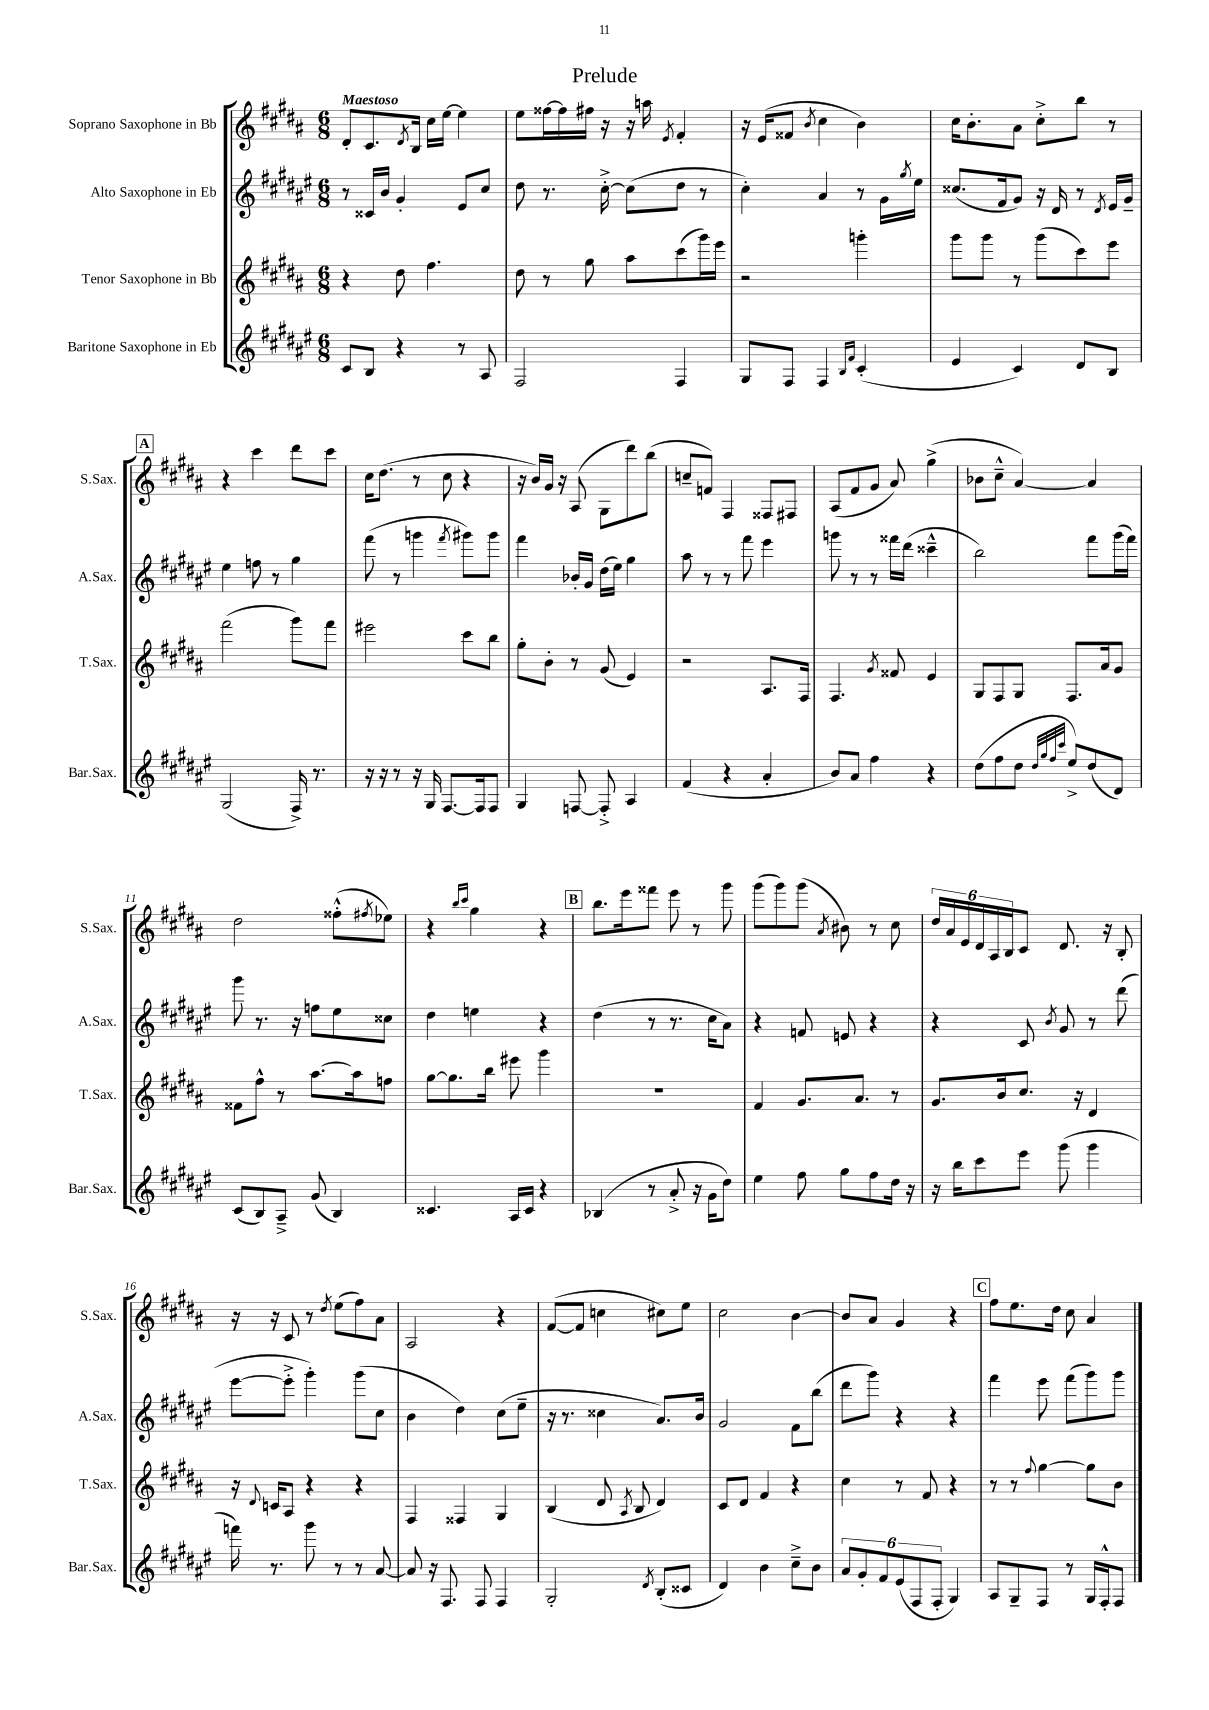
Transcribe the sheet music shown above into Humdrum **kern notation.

**kern	**kern	**kern	**kern
*staff4	*staff3	*staff2	*staff1
*clefG2	*clefG2	*clefG2	*clefG2
*k[f#c#g#d#a#e#]	*k[f#c#g#d#a#]	*k[f#c#g#d#a#e#]	*k[f#c#g#d#a#]
*M6/8	*M6/8	*M6/8	*M6/8
8c#/L	4r	8r	8d#'/L
8B/J	.	16c##/LL	8.c#/
.	.	16b/JJ	.
4r	8dd#\	4g#'/	.
.	.	.	8qd#/
.	.	.	16B/Jk
.	4.ff#\	.	16cc#\LL
.	.	.	[16ee\JJ
8r	.	8e#/L	4ee\]
8A#/	.	8cc#/J	.
=	=	=	=
2F#/	8dd#\	8dd#\	8ee\L
.	8r	8.r	[16ff##\L
.	.	.	16ff##\]
.	8gg#\	.	16ff#\JJ
.	.	[16cc#'^\	16r
.	8aa#\L	(8cc#\]L	16r
.	.	.	16aa\
.	.	.	8qe/
4F#/	(8ccc#\	8dd#\J	4f#'/
.	16ggg#\L)	8r	.
.	16eee\JJ	.	.
=	=	=	=
8G#/L	2r	4cc#'\)	16r
.	.	.	(16e/LK
8F#/J	.	.	8f##/J
.	.	.	8qb/
4F#/	.	4a#/	4cc#\
16qqB/LL	.	.	.
16qqf#/JJ	.	.	.
(4c#'/	4ggg'\	8r	4b\)
.	.	16g#\LL	.
.	.	8qgg#/	.
.	.	16ee#\JJ	.
=	=	=	=
4e#/	8ggg#\L	(8.cc##/L	16cc#\LK
.	.	.	8.b'\
.	8ggg#\J	.	.
.	.	16f#/k	.
4c#/)	8r	8g#/J)	8a#\J
.	(8ggg#\L	16r	8cc#'^\L
.	.	16d#/	.
8d#/L	8ccc#\)	8r	8bb\J
.	.	8qd#/	.
8B/J	8eee\J	16e#/LL	8r
.	.	16g#~/JJ	.
=	=	=	=
(2G#/	(2fff#\	4ee#\	4r
.	.	8ff\	4ccc#\
.	.	8r	.
16F#^/)	8ggg#\L)	4gg#\	8ddd#\L
8.r	.	.	.
.	8fff#\J	.	8ccc#\J
=	=	=	=
16r	2eee#\	(8fff#\	16cc#\LK
16r	.	.	(8.dd#\J
8r	.	8r	.
16r	.	4ggg\	8r
16G#/	.	.	.
[8.F#/L	.	.	8cc#\
.	.	8qfff#/	.
.	8ccc#\L	8ggg#\L)	4r
16F#/]k	.	.	.
8F#/J	8bb\J	8ggg#\J	.
=	=	=	=
4G#/	8gg#'\L	4fff#\	16r
.	.	.	16b/LL)
.	8b'\J	.	16g#/JJ
.	.	.	16r
[8F/	8r	16b-'/LL	(8A#/
.	.	16g#/JJ	.
8F'^/]	(8g#/	(16dd#\LL	8G#\L
.	.	16ee#\JJ)	.
4A#/	4e/)	4gg#\	8ddd#\)
.	.	.	(8bb\J
=	=	=	=
(4f#/	2r	8aa#\	8cc~/L
.	.	8r	8f/J)
4r	.	8r	4F#/
.	.	8fff#\	.
4a#'/	8.A#/L	4eee#\	8F##/L
.	.	.	8F#/J
.	16F#/Jk	.	.
=	=	=	=
8b/L)	4.F#/	8ggg\	(8A#/L
8a#/J	.	8r	8f#/
4ff#\	.	8r	8g#/J
.	8qg#/	.	.
.	8f##/	16fff##\LL	8a#/)
.	.	(16ddd#\JJ	.
4r	4e/	4ccc##~^^\	(4gg#^\
=	=	=	=
(8dd#\L	8G#/L	2bb\)	8b-\L
8ff#\	8F#/	.	8cc#~^^\J
8dd#\J	8G#/J	.	[4a#/)
32qqdd#/LLL	.	.	.
32qqgg#/	.	.	.
32qqff#/	.	.	.
32qqccc#/JJJ	.	.	.
8ee#^/L)	8.F#/L	.	.
(8dd#/	.	8fff#\L	4a#/]
.	16a#/k	.	.
8d#/J)	8g#/J	(16ggg#\L	.
.	.	16fff#\JJ)	.
=	=	=	=
(8c#/L	8f##\L	8ggg#\	2dd#\
8B/)	8ff#^^\J	8.r	.
8A#~^/J	8r	.	.
.	.	16r	.
(8g#/	[8.aa#\L	8ff\L	.
4B/)	.	8ee#\	(8ff##'^^\L
.	16aa#\]k	.	.
.	.	.	8qff#/
.	8ff\J	8cc##\J	8ee-\J)
=	=	=	=
4.c##/	[8gg#\L	4dd#\	4r
.	8.gg#\]	.	.
.	.	.	16qqbb/LL
.	.	.	16qqccc#/JJ
.	.	4ee\	4gg#\
.	16bb\Jk	.	.
16A#/LL	8eee#\	.	.
16c##/JJ	.	.	.
4r	4ggg#\	4r	4r
=	=	=	=
(4B-/	2.r	(4dd#\	8.bb\L
.	.	.	16eee\k
8r	.	8r	8fff##\J
8a#'^/	.	8.r	8eee\
16r	.	.	8r
16g#\LK	.	16cc#\LK	.
8dd#\J)	.	8a#\J)	8ggg#\
=	=	=	=
4ee#\	4f#/	4r	(8ggg#\L
.	.	.	8ggg#\)
8ff#\	8.g#/L	8f/	(8ggg#\J
.	.	.	8qa#/
8gg#\L	.	8e/	8b#\)
.	8.a#/J	.	.
8ff#\	.	4r	8r
16dd#\Jk	8r	.	8cc#\
16r	.	.	.
=	=	=	=
16r	8.g#/L	4r	24dd#/LL
.	.	.	24a#/
16bb\LK	.	.	.
.	.	.	24e/
8ccc#\	.	.	24d#/
.	.	.	24A#/
.	16b/k	.	.
.	.	.	24B/J
8eee#\J	8.cc#/J	8c#/	8c#/J
.	.	8qb/	.
(8ggg#\	.	8g#/	8.d#/
.	16r	.	.
4ggg#\	4d#/	8r	.
.	.	.	16r
.	.	(8ddd#\	8B'/
=	=	=	=
16fff\)	16r	[8eee#\L	16r
.	8qqd#/	.	.
8.r	16c/LK	.	16r
.	8A#/J	8eee#'^\]J	8c#/
8ggg#\	4r	4ggg#'\)	8r
.	.	.	8qdd#/
8r	.	.	(8ee\L
8r	4r	(8ggg#\L	8ff#\)
[8a#/	.	8cc#\J	8a#\J
=	=	=	=
8a#/]	4F#/	4b\	2A#/
16r	.	.	.
8.F#/	.	.	.
.	4F##/	4dd#\)	.
8F#/	.	.	.
4F#/	4G#/	(8cc#\L	4r
.	.	8ee#~\J	.
=	=	=	=
2G#'/	(4B/	16r	([8f#/L
.	.	8.r	.
.	.	.	8f#/]J
.	8d#/	4cc##\	4cc\
.	8qA#/	.	.
.	8B/	.	.
8qd#/	.	.	.
(8B'/L	4d#/)	8.a#/L)	8cc#\L)
8c##/J	.	.	8ee\J
.	.	16b/Jk	.
=	=	=	=
4d#/)	8c#/L	2g#/	2cc#\
.	8d#/J	.	.
4b\	4f#/	.	.
8cc#~^\L	4r	8f#\L	[4b\
8b\J	.	(8bb\J	.
=	=	=	=
12a#/L	4cc#\	8ddd#\L	8b/]L
12g#'/	.	.	.
.	.	8ggg#\J)	8a#/J
12f#/	.	.	.
(12e#/	8r	4r	4g#/
12F#/	.	.	.
.	8f#/	.	.
12F#'/J	.	.	.
4G#/)	4r	4r	4r
=	=	=	=
8A#/L	8r	4fff#\	8ff#\L
8G#~/	8r	.	8.ee\
.	8qqff#/	.	.
8F#/J	[4gg#\	8eee#\	.
.	.	.	16dd#\Jk
8r	.	(8fff#\L	8cc#\
16G#/LL	8gg#\]L	8ggg#\)	4a#/
16F#'^^/J	.	.	.
8F#/J	8b\J	8ggg#\J	.
==	==	==	==
*-	*-	*-	*-
